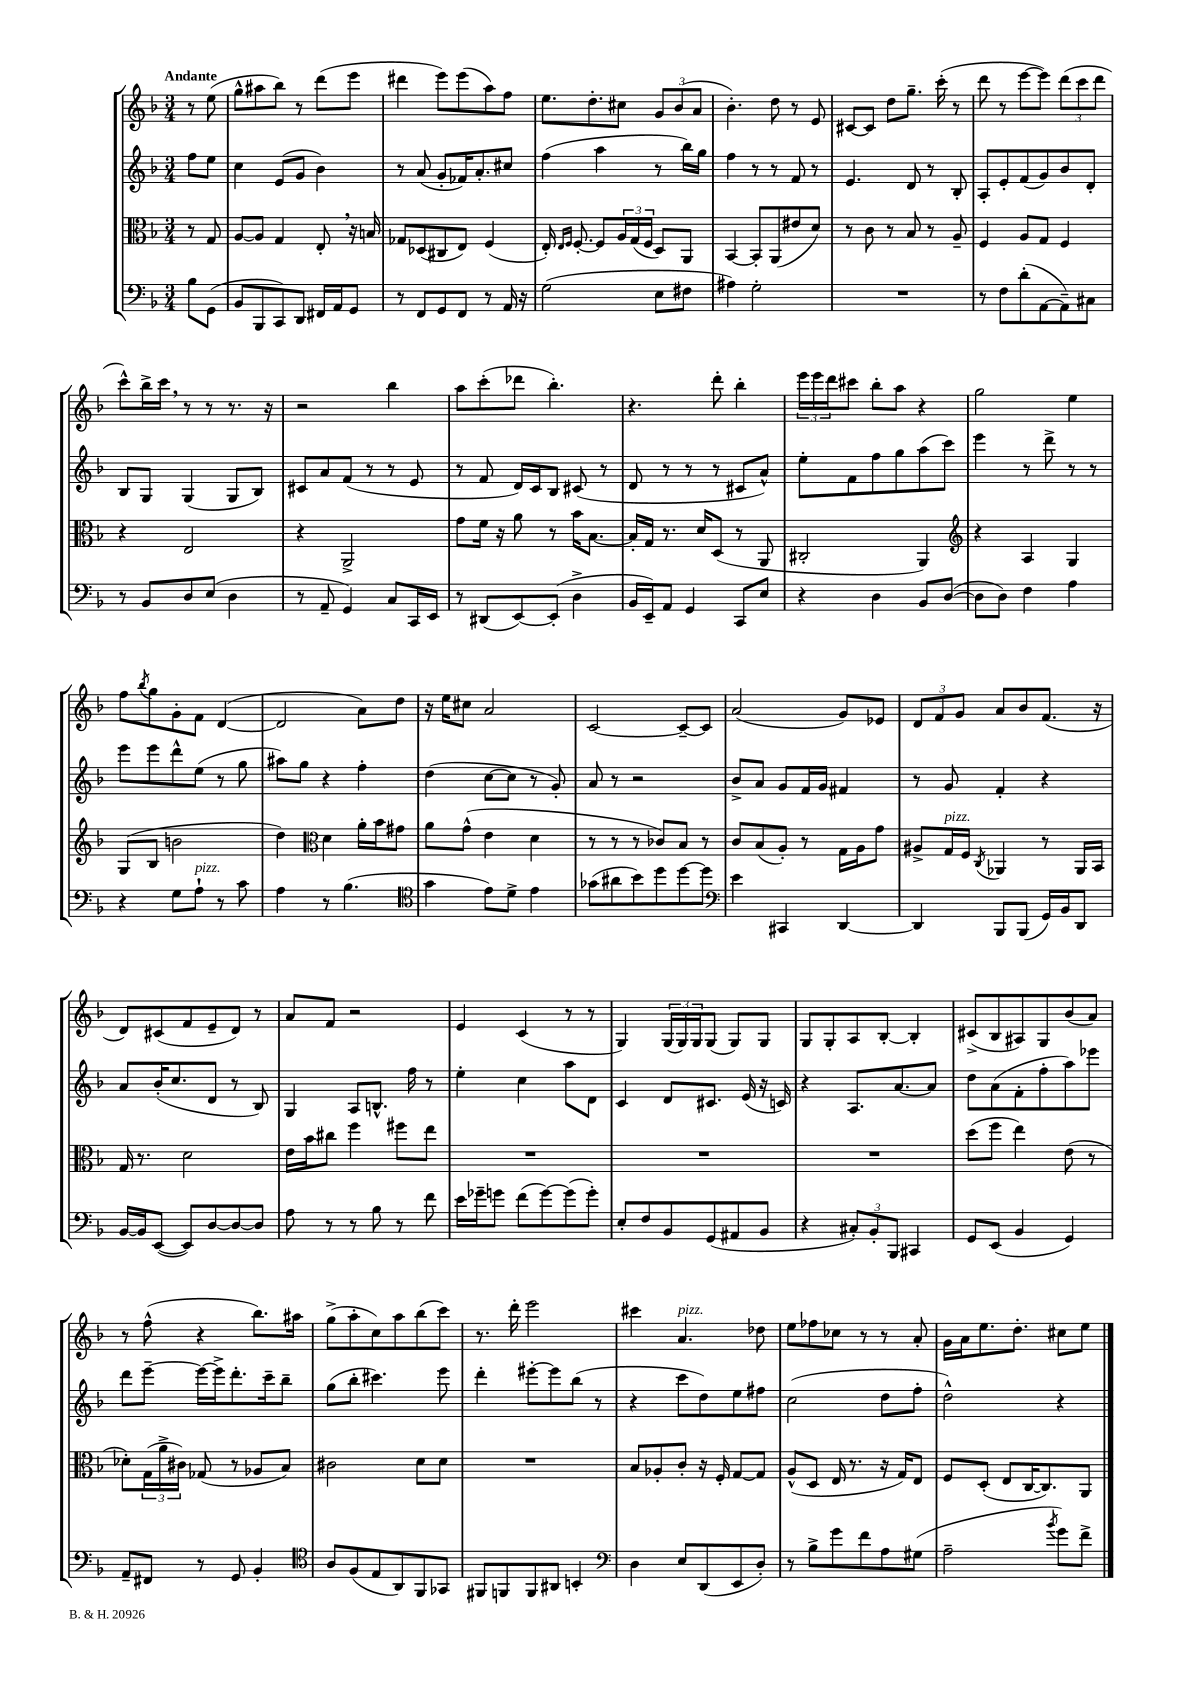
<<
\new StaffGroup <<
\new Staff = "s0" {
    \clef treble \key f \major \numericTimeSignature \time 3/4 \partial 4 \tempo "Andante"
    r8 e''8( |
    g''8-^ ais''8 bes''8) r8 d'''8( e'''8 |
    dis'''4 e'''8) e'''8( a''8) f''8 |
    e''8. d''8.-. cis''8 \tuplet 3/2 { g'8 bes'8( a'8 } |
    bes'4.-.) d''8 r8 e'8 |
    cis'8~ cis'8 d''8 g''8.-- c'''16-.( r8 |
    d'''8 r8 e'''8~ e'''8) \tuplet 3/2 { d'''8( c'''8 d'''8 } |
    c'''8-^) bes''16-> c'''16 \breathe r8 r8 r8. r16 |
    r2 bes''4 |
    a''8 c'''8-.( des'''8 bes''4.-.) |
    r4. d'''8-. bes''4-. |
    \tuplet 3/2 { e'''16 e'''16 d'''16 } cis'''8 bes''8-. a''8 r4 |
    g''2 e''4 |
    f''8 \acciaccatura { bes''8 } g''8 g'8-. f'8 d'4~( |
    d'2 a'8) d''8 |
    r16 e''16 cis''8 a'2 |
    c'2~ c'8~-- c'8 |
    a'2( g'8) ees'8 |
    \tuplet 3/2 { d'8 f'8 g'8 } a'8 bes'8 f'8.( r16 |
    d'8) cis'8( f'8 e'8-- d'8) r8 |
    a'8 f'8 r2 |
    e'4 c'4( r8 r8 |
    g4) \tuplet 3/2 { g16( g16) g16 } g8( g8) g8 |
    g8 g8-. a8 bes8~-. bes4-. |
    cis'8->( bes8 ais8) g8 bes'8( a'8) |
    r8 f''8-^( r4 bes''8.) ais''16 |
    g''8->( a''8-. c''8) a''8 bes''8( c'''8) |
    r8. d'''16-. e'''2 |
    cis'''4 a'4.^\markup { \italic "pizz." } des''8 |
    e''8 fes''8 ces''8 r8 r8 a'8-. |
    g'16 a'16 e''8. d''8.-. cis''8 e''8 \bar "|." |
}
\new Staff = "s1" {
    \clef treble \key f \major \numericTimeSignature \time 3/4 \partial 4
    f''8 e''8 |
    c''4 e'8( g'8 bes'4) |
    r8 a'8( g'8-. fes'16) a'8.-. cis''8 |
    f''4( a''4 r8 bes''16) g''16 |
    f''4 r8 r8 f'8 r8 |
    e'4. d'8 r8 bes8-. |
    a8-. e'8-. f'8( g'8) bes'8 d'8-. |
    bes8 g8 g4( g8 bes8) |
    cis'8 a'8 f'8( r8 r8 e'8 |
    r8 f'8 d'16) c'16 bes8 cis'8( r8 |
    d'8 r8 r8 r8 cis'8 a'8-^) |
    e''8-. f'8 f''8 g''8 a''8( c'''8) |
    e'''4 r8 d'''8-> r8 r8 |
    e'''8 e'''8 d'''8-^ e''8( r8 g''8 |
    ais''8) g''8 r4 f''4-. |
    d''4( c''8~ c''8 r8 g'8-.) |
    a'8 r8 r2 |
    bes'8-> a'8 g'8 f'16 g'16 fis'4 |
    r8 g'8 f'4-. r4 |
    a'8 bes'16-.( c''8. d'8 r8 bes8) |
    g4 a8 b8.-^ f''16 r8 |
    e''4-. c''4 a''8 d'8 |
    c'4 d'8 cis'8. e'16( r16 c'16) |
    r4 a8. a'8.~ a'8 |
    d''8 a'8( f'8-. f''8-. a''8) ees'''8 |
    d'''8 e'''8~-- e'''16~ e'''16-> d'''8.-. c'''16-- bes''8-- |
    g''8( bes''8-. cis'''4.) e'''8 |
    d'''4-. eis'''8~-. eis'''8 bes''8( r8 |
    r4 c'''8 d''8) e''8 fis''8 |
    c''2( d''8 f''8-. |
    d''2-^) r4 \bar "|." |
}
\new Staff = "s2" {
    \clef alto \key f \major \numericTimeSignature \time 3/4 \partial 4
    r8 g8 |
    a8~ a8 g4 e8-. \breathe r16 b16 |
    ges8 des8( cis8 e8) f4( |
    e16-.) \grace { e16 f16 } f8.~-. f8 \tuplet 3/2 { a16 g16( f16 } d8) a,8 |
    bes,4~ bes,8-. a,8( eis'8 d'8) |
    r8 c'8 r8 bes8 r8 a8-- |
    f4 a8 g8 f4 |
    r4 e2 |
    r4 a,2-> |
    g'8 f'16 r16 a'8 r8 bes'16 bes8.~ |
    bes16-. g16 r8. d'16 d8( r8 a,8 |
    cis2-. a,4) |
    \clef treble r4 a4 g4 |
    g8( bes8 b'2 |
    d''4) \clef alto d'4 a'16-. bes'16 gis'8 |
    a'8 g'8-^( e'4 d'4 |
    r8 r8 r8 ces'8) bes8 r8 |
    c'8 bes8( a8-.) r8 g16 a16 g'8 |
    ais8-> g16^\markup { \italic "pizz." } f16 \acciaccatura { c8 } aes,4 r8 aes,16 bes,16 |
    g16 r8. d'2 |
    e'16 bes'16 cis''8 f''4 fis''8 e''8 |
    R2. |
    R2. |
    R2. |
    d''8( f''8 e''4) e'8( r8 |
    des'8-.) \tuplet 3/2 { g16( a'16-> cis'16) } ges8( r8 aes8 bes8) |
    cis'2 d'8 d'8 |
    R2. |
    bes8 aes8-. c'8-. r16 f16-. g8~ g8 |
    a8-^( d8 e16 r8. r16 g16) e8 |
    f8 d8-.( e8 c16~ c8.) a,8 \bar "|." |
}
\new Staff = "s3" {
    \clef bass \key f \major \numericTimeSignature \time 3/4 \partial 4
    bes8 g,8( |
    bes,8 bes,,8 c,8) d,8 fis,16 a,16 g,8 |
    r8 f,8 g,8 f,8 r8 a,16 r16 |
    g2( e8 fis8 |
    ais4) g2-. |
    R2. |
    r8 f8 d'8-.( a,8~ a,8--) cis8 |
    r8 bes,8 d8 e8( d4 |
    r8 a,8-- g,4) c8 c,16 e,16 |
    r8 dis,8( e,8~) e,8-.( d4-> |
    bes,16 e,16--) a,8 g,4 c,8 e8 |
    r4 d4 bes,8 d8~( |
    d8 d8) f4 a4 |
    r4 g8 a8-!^\markup { \italic "pizz." } r8 c'8 |
    a4 r8 bes4.( |
    \clef tenor g'4 e'8) d'8-> e'4 |
    ges'8( ais'8 bes'8) d''8 d''8~ d''8 |
    \clef bass e'4 cis,4 d,4~ |
    d,4 bes,,8 bes,,8( g,16) bes,16 d,8 |
    bes,16~ bes,16 e,8~( e,8) d8~ d8~ d8 |
    a8 r8 r8 bes8 r8 f'8 |
    e'16 ges'16-- g'8 f'8( g'8~) g'8( g'8-.) |
    e8-. f8 bes,8 g,8( ais,8 bes,8 |
    r4 \tuplet 3/2 { cis8-.) bes,8-. bes,,8 } cis,4 |
    g,8 e,8( bes,4 g,4) |
    a,8-- fis,8 r8 g,8 bes,4-. |
    \clef tenor a8 f8( e8 a,8) f,8 ges,8 |
    fis,8 f,8 f,8 ais,8 b,4-. |
    \clef bass d4 e8 d,8( e,8 d8-.) |
    r8 bes8-> g'8 f'8 a8 gis8( |
    a2-- \acciaccatura { bes'8 } g'8) f'8-> \bar "|." |
}
>>
>>
\layout { \context { \Score \remove "Bar_number_engraver" } }
